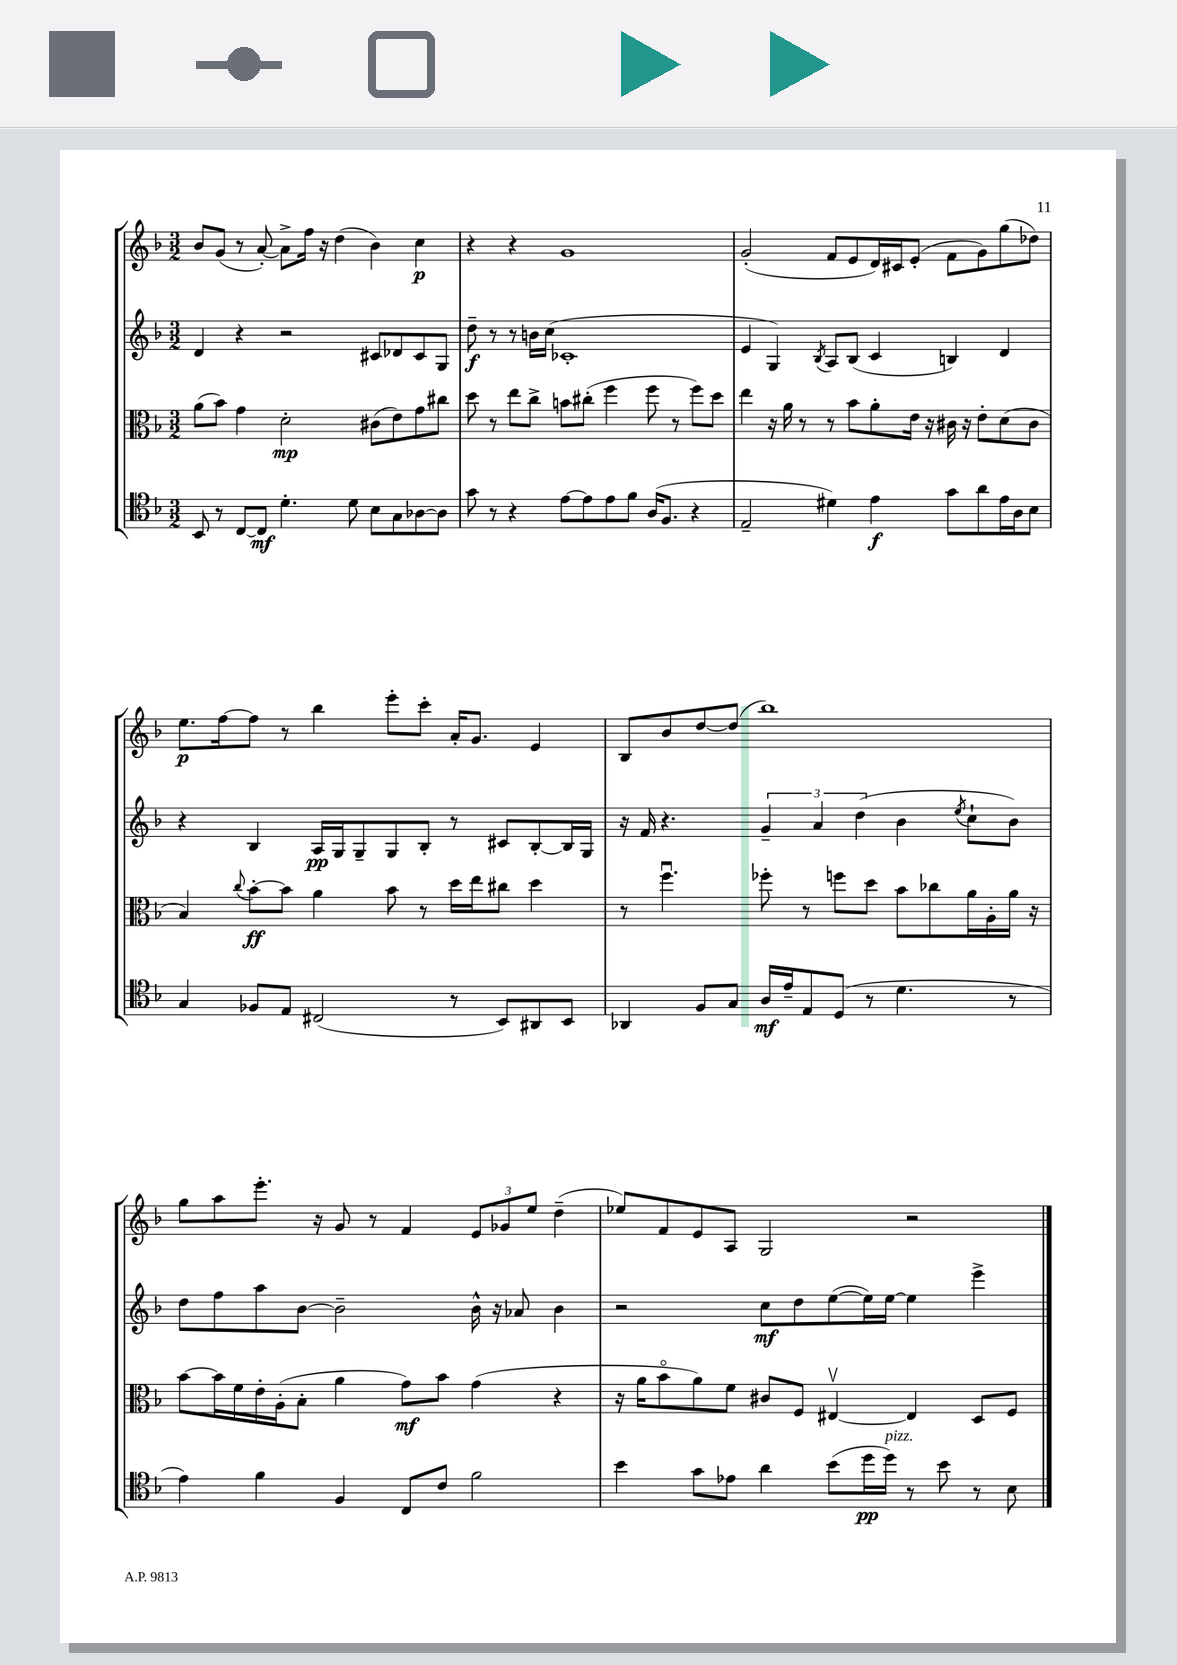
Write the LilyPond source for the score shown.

<<
\new StaffGroup <<
\new Staff = "s0" {
    \clef treble \key f \major \numericTimeSignature \time 3/2
    bes'8 g'8( r8 a'8~-.) a'8-> f''16 r16 d''4( bes'4) c''4\p |
    r4 r4 g'1 |
    g'2-.( f'8 e'8 d'16) cis'16 e'8-.( f'8 g'8) g''8( des''8) |
    e''8.\p f''16~ f''8 r8 bes''4 e'''8-. c'''8-. a'16-. g'8. e'4 |
    bes8 bes'8 d''8~ d''8( bes''1) |
    g''8 a''8 e'''8.-. r16 g'8 r8 f'4 \tuplet 3/2 { e'8 ges'8 e''8 } d''4--( |
    ees''8) f'8 e'8 a8 g2 r2 \bar "|." |
}
\new Staff = "s1" {
    \clef treble \key f \major \numericTimeSignature \time 3/2
    d'4 r4 r2 cis'8 des'8 cis'8 g8 |
    d''8--\f r8 r8 b'16 c''16( ces'1-. |
    e'4 g4) \acciaccatura { bes8 } a8 bes8( c'4 b4) d'4 |
    r4 bes4 a16\pp g16 g8-- g8 bes8-. r8 cis'8 bes8~-. bes16 g16 |
    r16 f'16 r4. \tuplet 3/2 { g'4-- a'4 d''4( } bes'4 \acciaccatura { e''8 } c''8-! bes'8) |
    d''8 f''8 a''8 bes'8~ bes'2-- bes'16-^ r16 aes'8 bes'4 |
    r2 c''8\mf d''8 e''8~( e''16) e''16~ e''4 e'''4-> \bar "|." |
}
\new Staff = "s2" {
    \clef alto \key f \major \numericTimeSignature \time 3/2
    a'8( bes'8) g'4 d'2-.\mp cis'8( e'8) g'8 cis''8 |
    d''8 r8 e''8 c''8-> b'8 cis''8-.( f''4 f''8 r8 f''8) d''8 |
    e''4 r16 a'16 r8 r8 bes'8 a'8-. e'16 r16 cis'16 r16 e'8-. d'8( cis'8 |
    bes4) \appoggiatura { c''8 } bes'8~-.\ff bes'8 a'4 bes'8 r8 d''16 e''16 cis''8 d''4 |
    r8 f''4.\downbow fes''8-. r8 f''8 d''8 bes'8 ces''8 a'16 a16-. a'16 r16 |
    bes'8~ bes'16 f'16 e'16-. a16-.( bes8-. a'4 g'8\mf) bes'8 g'4( r4 |
    r16 a'16 bes'8\flageolet a'8) f'8 cis'8 f8 eis4~\upbow eis4 d8 f8 \bar "|." |
}
\new Staff = "s3" {
    \clef tenor \key f \major \numericTimeSignature \time 3/2
    bes,8 r8 c8~ c8\mf d'4.-. d'8 bes8 g8 aes8~ aes8 |
    g'8 r8 r4 e'8~ e'8 e'8 f'8 a16( f8. r4 |
    e2-- dis'4) e'4\f g'8 a'8 e'16 a16 bes8 |
    g4 fes8 e8 cis2( r8 bes,8) ais,8 bes,8 |
    aes,4 f8 g8 a16\mf e'16-- e8 d8( r8 d'4. r8 |
    e'4) f'4 f4 c8 c'8 f'2 |
    bes'4 g'8 ees'8 a'4 bes'8( d''16\pp d''16^\markup { \italic "pizz." }) r8 bes'8 r8 bes8 \bar "|." |
}
>>
>>
\layout { \context { \Score \remove "Bar_number_engraver" } }
